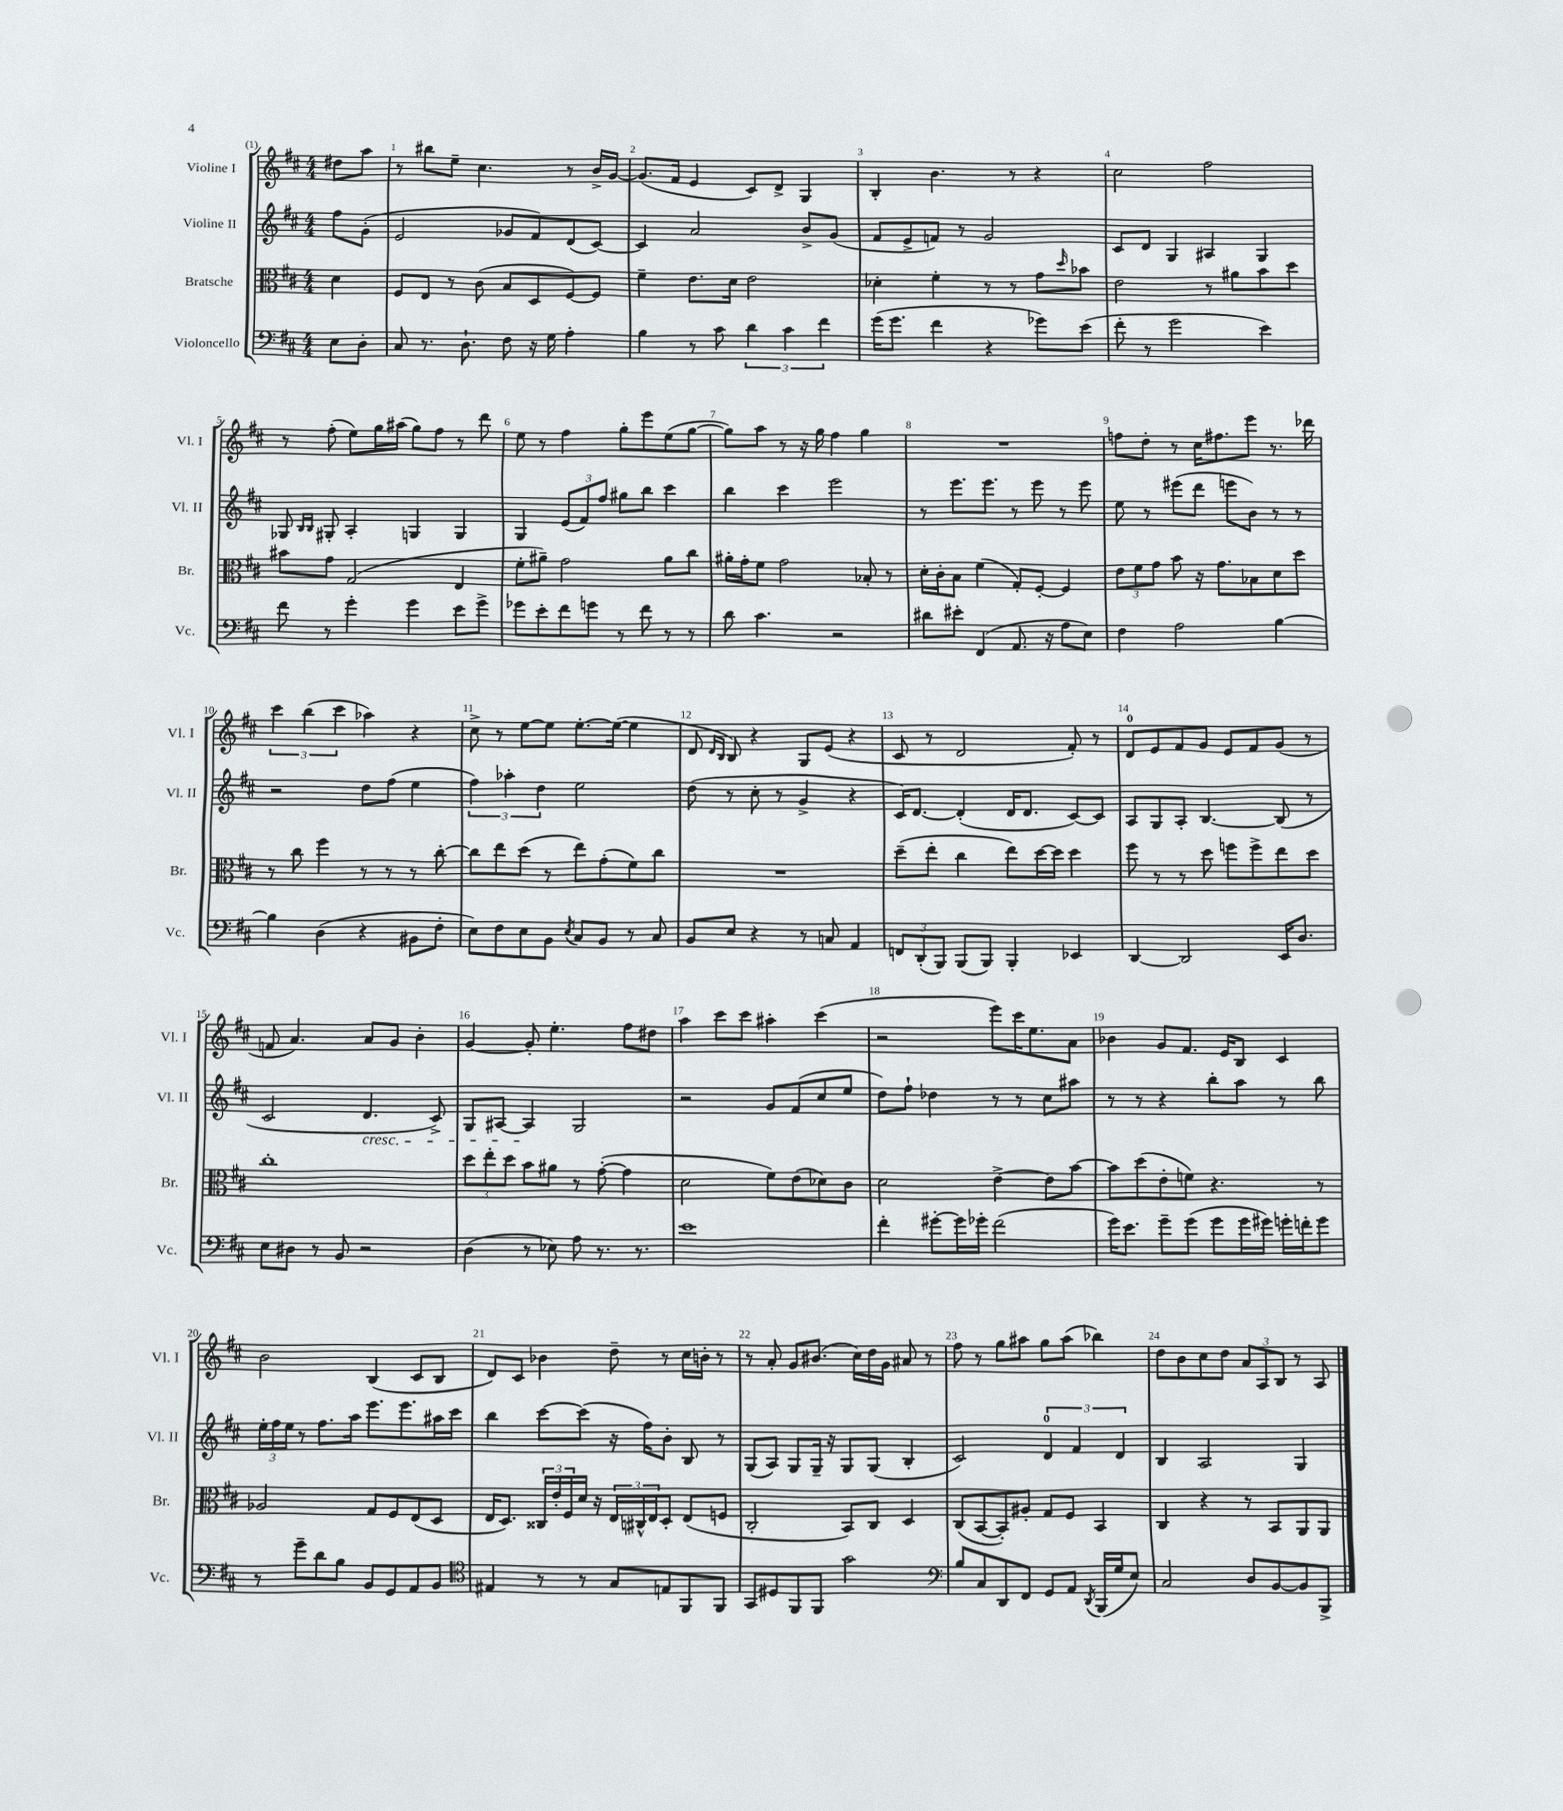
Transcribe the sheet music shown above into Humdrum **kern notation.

**kern	**kern	**kern	**kern
*staff4	*staff3	*staff2	*staff1
*clefF4	*clefC3	*clefG2	*clefG2
*k[f#c#]	*k[f#c#]	*k[f#c#]	*k[f#c#]
*M4/4	*M4/4	*M4/4	*M4/4
8E	4d	8ff#	8dd#
8D'	.	(8g'	8aa
=	=	=	=
8C#	8F#	2e	8r
8.r	8E	.	8bb#
.	8r	.	8ee~
8.D`	.	.	.
.	(8c#	.	4.cc#
8F#	8B	8g-	.
16r	8D	8f#)	.
16G	.	.	.
4A'	[8F#)	(8d	8r
.	8F#]	[8c#)	16b^
.	.	.	[16g
=	=	=	=
4B	4f#~	4c#]	(8.g]
.	.	.	16f#
8r	8.e	2a	4e
8c#	.	.	.
.	16d	.	.
6d	2e	.	8c#)
.	.	.	8d^
6c#	.	.	.
.	.	8b^	4G
6f#	.	.	.
.	.	(8g	.
=	=	=	=
(16g	4d-'	8f#	4B'
8.g	.	.	.
.	.	8e^	.
4f#	4f#'	8f)	4.b
.	.	8r	.
4r	8r	2g	.
.	8r	.	8r
8g-)	8g	.	4r
.	16qqdd	.	.
(8e	8b-	.	.
=	=	=	=
8f#'	2e	8c#	2cc#
8r	.	8d	.
2g	.	4G	.
.	8r	4A#	2ff#
.	8a#	.	.
4e)	8b	4G	.
.	8dd	.	.
=	=	=	=
8f#	8b#	8G-	8r
.	.	16qqB	.
.	.	16qqB	.
8r	8g	8G#'	(8ff#'
4g'	(2G	4A'	8ee)
.	.	.	16gg
.	.	.	(16aa#
4g	.	4G	8gg)
.	.	.	8ff#
8e	4E	4G	8r
8g^	.	.	8ddd
=	=	=	=
8g-	8f#'	4G	8ee
8e'	8a#~)	.	8r
8f#	2g	(12e	4ff#
.	.	12f#)	.
8g	.	.	.
.	.	12ff#	.
8r	.	8gg#	8gg'
8f#	.	8bb	8eee
8r	8a#	4ccc#	(8ee
8r	8cc#	.	[8gg
=	=	=	=
8d	16a#'	4bb	8gg])
.	16g'	.	.
4.c#	8f#	.	8aa
.	2g	4ccc#	8r
.	.	.	16r
.	.	.	16gg
2r	.	2eee	4ff#
.	8B-'	.	4gg
.	8r	.	.
=	=	=	=
8d#	16d'	8r	1r
.	16c#'	.	.
8e#'	8B	8.eee	.
(4FF#	(4f#	.	.
.	.	8.eee	.
8.AA	8G')	8r	.
.	[8F#'	8eee	.
16r	.	.	.
8A	4F#]	8r	.
8E)	.	8eee	.
=	=	=	=
4F#	12e	8ee	8ff
.	12f#	.	.
.	.	8r	8dd'
.	12g	.	.
2A	8b	(8eee#	8r
.	16r	8ddd	16cc#
.	8.g	.	8.ff#
.	.	8eee	.
.	8B-	8b)	8eee
[4B	8d	8r	8.r
.	8dd	8r	.
.	.	.	16ddd-
=	=	=	=
4B]	8r	2r	6ccc#
.	8cc#	.	.
.	.	.	(6bb
(4D	4ff#	.	.
.	.	.	6ccc#
4r	8r	8dd	4aa-)
.	8r	(8ff#	.
8BB#	8r	4ee	4r
8F#'	[8cc#'	.	.
=	=	=	=
8E)	8cc#]	6ff#)	8cc#^
8F#	8ee	.	8r
.	.	6aa-'	.
8E	(8dd	.	[8ee
.	.	6dd	.
8BB	8r	.	8ee]
8qE	.	.	.
8C#	8ee)	2ee	[8.ee'
8BB	(8g'	.	.
.	.	.	(16ee_
8r	8f#)	.	4ee]
8C#	8cc#	.	.
=	=	=	=
8BB	1r	(8dd	8d
.	.	.	16qqd
.	.	.	16qqB
8E	.	8r	8B)
4r	.	8cc#'	4r
.	.	8r	.
8r	.	4g^	8G
8C	.	.	(8e
4AA	.	4r	4r
=	=	=	=
12FF	(8dd~	16c#)	8c#
.	.	[8.d	.
(12DD'	.	.	.
.	8ee'	.	8r
12BBB)	.	.	.
(8BBB	4cc#	(4d']	2d
8BBB)	.	.	.
4BBB'	8ee)	16d	.
.	.	8.d	.
.	[16dd	.	.
.	16dd]	.	.
4EE-	4dd	[8c#)	8f#')
.	.	8c#]	8r
=	=	=	=
[4DD	8ff#	8A	8d
.	8r	8G	8e
2DD]	8r	8A'	8f#
.	8dd	[4.B	8g
.	8ff	.	8e
.	8ff^	.	8f#
16EE	8ee	(8B]	(8g
8.D	.	.	.
.	8dd	8r	8r
=	=	=	=
8E	1cc#'	2c#	8f
8D#	.	.	4.a)
8r	.	.	.
8BB	.	.	.
2r	.	4.d	8a
.	.	.	8g
.	.	.	4b'
.	.	8c#^)	.
=	=	=	=
(4D	12dd	8G	[4g
.	12ee'	.	.
.	.	[8A#	.
.	12dd	.	.
8r	8b	4A#]	8g']
8E-)	8a#	.	4.ee'
8A	8r	2G	.
8.r	([8g'	.	.
.	4g]	.	8ff#
8.r	.	.	.
.	.	.	8dd#
=	=	=	=
1e	2d	2r	4aa
.	.	.	8ccc#
.	.	.	8ccc#
.	8f#)	8g	4aa#'
.	(8e	(8f#	.
.	8d-)	8cc#	(4ccc#
.	8c#	8ee	.
=	=	=	=
4f#'	2d	8dd)	2r
.	.	8ff#`	.
[8g#'	.	4dd-	.
16g#]	.	.	.
16g-'	.	.	.
(2f#	[4e^	8r	8eee)
.	.	8r	16ccc#
.	.	.	8.ee
.	8e]	8cc#	.
.	[8b	8aa#	8a
=	=	=	=
16g)	8b]	8r	4b-
8.e	.	.	.
.	(8dd	8r	.
8g~	8e'	4r	8g
(8g	8f)	.	8.f#
8g	4.r	8bb'	.
.	.	.	16e
16g	.	8aa	8B
16g#)	.	.	.
16g'	.	8r	4c#
16f'	.	.	.
8g	8r	8bb	.
=	=	=	=
8r	2A-	24ee'	2b
.	.	24ff#	.
.	.	24ee	.
8g~	.	8r	.
8d	.	8.ff#	.
8B	.	.	.
.	.	16aa	.
8BB	8G	8.eee	(4B
8GG	8F#	.	.
.	.	8.eee	.
8AA	(8E	.	8c#
8BB	8D	16aa#	8B
.	.	16ccc#	.
=	=	=	=
*clefC4	*	*	*
4E#	16E	4bb	8d)
.	8.D)	.	.
.	.	.	8c#
8r	24C##	[8ccc#	4b-
.	24e'	.	.
.	24F#	.	.
8r	16d	(8ccc#]	.
.	16r	.	.
8G	24E	16r	8dd~
.	24C#^^	.	.
.	.	16ff#)	.
.	24E	.	.
8E	8D'	8b'	8r
8FF#	(8E	8B	16cc#
.	.	.	16b'
8FF#	8F	8r	8r
=	=	=	=
8GG	2C#'	(8G	8r
8D#	.	8A)	8a'
8FF#	.	8G	8g
8FF#	.	16G~	(8.b#
.	.	16r	.
2g	8BB)	8G	.
.	.	.	16cc#)
.	8C#	(8G	16dd
.	.	.	16g
.	4D	4B'	8a#
.	.	.	8r
=	=	=	=
*clefF4	*	*	*
8B	(8C#	2c#)	8ff#
8C#	[8BB	.	8r
8DD	8BB'])	.	8gg
8FF#	8A#'	.	8aa#
8GG	8G	6d	8gg
8AA	8F#	.	(8aa#
.	.	6f#	.
8qDD	.	.	.
(16BBB	4BB	.	4bb-)
16G	.	.	.
.	.	6d	.
8E)	.	.	.
=	=	=	=
2C#	4C#	4B	8dd
.	.	.	8b
.	4r	2A	8cc#
.	.	.	8dd
8D	8r	.	12a
.	.	.	12A
[8BB	8BB	.	.
.	.	.	12B
8BB]	8AA	4G	8r
8BBB^	8AA	.	8A
==	==	==	==
*-	*-	*-	*-
